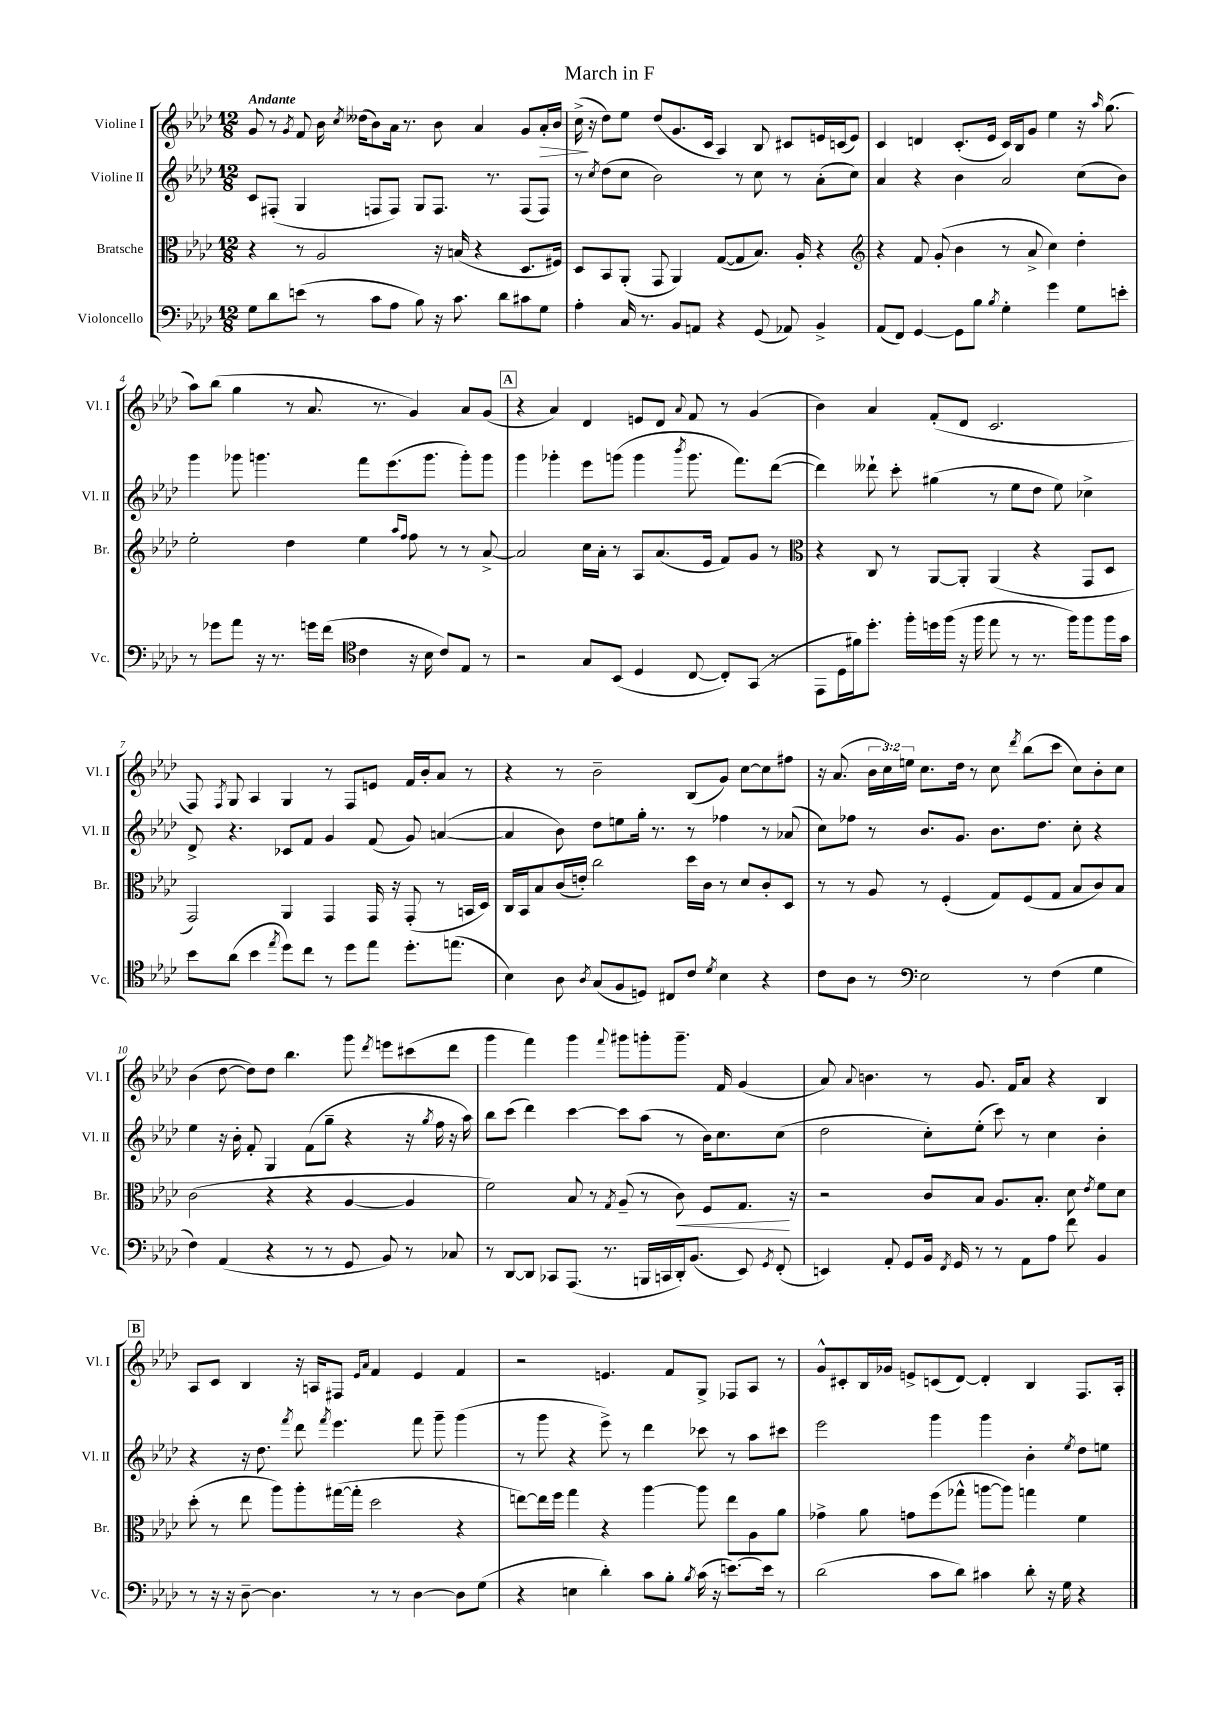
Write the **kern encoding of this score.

**kern	**kern	**dynam	**kern	**kern	**dynam
*part4	*part3	*part3	*part2	*part1	*part1
*staff4	*staff3	*staff3	*staff2	*staff1	*staff1
*I"Violoncello	*I"Bratsche	*	*I"Violine II	*I"Violine I	*
*I'Vc.	*I'Br.	*	*I'Vl. II	*I'Vl. I	*
*clefF4	*clefC3	*	*clefG2	*clefG2	*
*k[b-e-a-d-]	*k[b-e-a-d-]	*	*k[b-e-a-d-]	*k[b-e-a-d-]	*
*M12/8	*M12/8	*	*M12/8	*M12/8	*
=1	=1	=1	=1	=1	=1
!	!	!	!	!LO:TX:a:B:t=Andante	!
8G\L	4r	.	8c/L	8g/	.
8d-\	.	.	(8F#X'/J	8r	.
.	.	.	.	8qg/	.
(8en\J	8r	.	4G/	8f/	.
8r	2A-/	.	.	16b-\	.
.	.	.	.	8qcc/	.
.	.	.	.	(16dd--X\KL	.
8c\L	.	.	8Fn/L	8b-\)	.
8A-\J	.	.	8F/J)	16a-\Jk	.
.	.	.	.	8.r	.
8B-\)	.	.	8G/L	.	.
16r	16r	.	8.F/J	8b-\	.
8.c\	(16Bn/	.	.	.	.
.	4r	.	.	4a-/	.
.	.	.	8.r	.	.
8d-\L	.	.	.	.	.
8c#X\	8.D-/L	.	(8F/L	8g/L	.
!	!	!	!	!	!LO:HP:b
8G\J	.	.	8F/J)	16a-'/L	>
.	16F#X/Jk)	.	.	16b-/JJ	.
=2	=2	=2	=2	=2	=2
4A-'\	8D-/L	.	8r	(16cc^\	.
.	.	.	.	16r	]
.	.	.	8qcc/	.	.
.	8BB-/	.	(8dd-\L	8dd-\L)	.
16C/	(8AA-'/J	.	8cc\J	8ee-\J	.
8.r	.	.	.	.	.
.	8GG/	.	2b-\)	(8dd-/L	.
8BB-/L	4AA-/)	.	.	8.g/	.
8AAn/J	.	.	.	.	.
.	.	.	.	16c/Jk	.
4r	([8G/L	.	.	4A-/)	.
.	8G/]	.	8r	.	.
(8GG/	8.B-/J)	.	8cc\	8B-/	.
8AA-X/)	.	.	8r	8c#X/L	.
.	16A-'/	.	.	.	.
4BB-^/	4r	.	(8a-'\L	16en/L	.
.	.	.	.	(16cn/J	.
.	.	.	8cc\J)	8e/J)	.
=3	=3	=3	=3	=3	=3
*	*clefG2	*	*	*	*
(8AA-/L	4r	.	4a-/	4c/	.
8FF/J)	.	.	.	.	.
[4GG/	8f/	.	4r	4dn/	.
.	(8g'/	.	.	.	.
8GG\L]	4b-\	.	4b-\	(8.c'/L	.
8B-\J	.	.	.	.	.
.	.	.	.	16e-/Jk	.
8qB-/	.	.	.	.	.
4G'\	8r	.	2a-/	16c/LL)	.
.	.	.	.	16B-/J	.
.	8a-^/	.	.	8g/J	.
4g\	4cc\)	.	.	4ee-\	.
8G\L	4dd-'\	.	(8cc\L	16r	.
.	.	.	.	16qqaa-/	.
.	.	.	.	(8.gg\	.
8en'\J	.	.	8b-\J)	.	.
!!LO:LB:g=z
=4	=4	=4	=4	=4	=4
8r	2ee-'\	.	4ggg\	8aa-\L)	.
8g-X\L	.	.	.	(8bb-\J	.
8a-\J	.	.	8ggg-X\	4gg\	.
16r	.	.	4.gggn\	.	.
8.r	.	.	.	.	.
.	4dd-\	.	.	8r	.
16gn\LL	.	.	.	8.a-/	.
(16f\JJ	.	.	.	.	.
*clefC4	*	*	*	*	*
4c\	4ee-\	.	8fff\L	.	.
.	.	.	.	8.r	.
.	.	.	(8.eee-\	.	.
.	16qqaa-/LL	.	.	.	.
.	16qqff/JJ	.	.	.	.
16r	8ff\	.	.	4g/)	.
16B-\	.	.	8.ggg\J	.	.
8c/L)	8r	.	.	.	.
8E-/J	8r	.	8ggg'\L)	8a-/L	.
8r	[8a-^/	.	8ggg\J	(8g/J	.
!!LO:REH:place=s1:t=A
=5	=5	=5	=5	=5	=5
2r	2a-/]	.	4ggg\	4r	.
.	.	.	4ggg-X'\	4a-/)	.
8G/L	16cc\LL	.	8eee-\L	4d-/	.
.	16a-'\JJ	.	.	.	.
(8BB-/J	8r	.	(8gggn\J	.	.
4D-/	8A-/L	.	4ggg\	8en/L	.
.	(8.a-/	.	.	8d-/J	.
.	.	.	8qbbb-/	8qqa-/	.
[8C/	.	.	8.ggg\	8f/	.
.	16e-/Jk	.	.	.	.
8C'/L])	8f/L)	.	.	8r	.
.	.	.	8.fff\L)	.	.
(8GG/J	8g/J	.	.	(4g/	.
8r	8r	.	([8ddd-\J	.	.
=6	=6	=6	=6	=6	=6
*	*clefC3	*	*	*	*
8EE-\L	4r	.	4ddd-\])	4b-\)	.
16D-\L	.	.	.	.	.
16f#X\J)	.	.	.	.	.
8.dd-'\J	8C/	.	8ddd--X`\	4a-/	.
.	8r	.	8ccc'\	.	.
16ff'\LL	.	.	.	.	.
16ddn\	[8AA-/L	.	(4gg#X\	(8f'/L	.
(16ff\JJ	.	.	.	.	.
16r	8AA-'/J]	.	.	8d-/J	.
16ff\	.	.	.	.	.
8ee-\	(4AA-/	.	8r	2.c/	.
8r	.	.	8ee-\L	.	.
8.r	4r	.	8dd-\J	.	.
.	.	.	8ee-\)	.	.
16ff\KL)	.	.	.	.	.
8ff\	8GG/L	.	4cc-X^\	.	.
16ff\L	8D-/J	.	.	.	.
16g\JJ	.	.	.	.	.
!!LO:LB:g=z
=7	=7	=7	=7	=7	=7
8b-\L	2GG/)	.	8d-^/	8F/)	.
.	.	.	.	8qF/	.
(8a-\J	.	.	4.r	8G/	.
4b-\	.	.	.	4A-/	.
8qee-/	.	.	.	.	.
8dd-\L)	4AA-/	.	8c-X/L	4G/	.
8cc\J	.	.	8f/J	.	.
8r	4GG/	.	4g/	8r	.
8dd-\L	.	.	.	8F/L	.
8ee-\J	16GG/	.	(8f/	8en/J	.
.	16r	.	.	.	.
8.dd-'\L	(8GG'/	.	8g/)	16f/LL	.
.	.	.	.	16b-'/J	.
.	8r	.	([4an/	8a-/J	.
(8.een\J	.	.	.	.	.
.	16BBn/LL	.	.	8r	.
.	16D-/JJ)	.	.	.	.
=8	=8	=8	=8	=8	=8
4B-\)	16C/LL	.	4a/]	4r	.
.	16BB-/J	.	.	.	.
.	8B-/	.	.	.	.
8A-\	(16c/L	.	8b-\)	8r	.
.	16en'/JJ)	.	.	.	.
8qA-/	.	.	.	.	.
(8G/L	2cc\	.	8dd-\L	2b-~\	.
8F/	.	.	8een\	.	.
8Dn/J)	.	.	16gg'\Jk	.	.
.	.	.	8.r	.	.
8C#X/L	.	.	.	.	.
8c/J	16dd-\LL	.	8r	(8B-/L	.
.	16c\JJ	.	.	.	.
8qd-/	.	.	.	.	.
4B-\	8r	.	4ff-X\	8g/J)	.
.	8d-/L	.	.	[8cc\L	.
4r	8c'/	.	8r	8cc\]	.
.	8D-/J	.	(8a-X/	8ff#X\J	.
=9	=9	=9	=9	=9	=9
8c\L	8r	.	8cc\L)	16r	.
.	.	.	.	(8.a-/	.
8A-\J	8r	.	8ff-X\J	.	.
8r	8A-/	.	8r	24b-\LL	.
.	.	.	.	24cc\)	.
.	.	.	.	24een\JJ	.
*clefF4	*	*	*	*	*
2E-\	8r	.	8.b-/L	8.cc\L	.
.	(4F'/	.	.	.	.
.	.	.	8.g/J	16dd-\Jk	.
.	.	.	.	8r	.
.	8G/L)	.	8.b-\L	8cc\	.
.	.	.	.	8qddd-/	.
8r	(8F/	.	.	(8bb-\L	.
.	.	.	8.dd-\J	.	.
(4F\	8G/J	.	.	8ccc\J	.
.	8B-/L	.	8cc'\	8cc\L)	.
4G\	8c/)	.	4r	8b-'\	.
.	8B-/J	.	.	8cc\J	.
!!LO:LB:g=z
=10	=10	=10	=10	=10	=10
4F\)	(2c\	.	4ee-\	(4b-\	.
(4AA-/	.	.	16r	[8dd-\	.
.	.	.	16b-'\	.	.
.	.	.	8f'/	8dd-\L])	.
4r	4r	.	4G/	8dd-\J	.
.	.	.	.	4.bb-\	.
8r	4r	.	(8f\L	.	.
8r	.	.	8gg~\J	.	.
8GG/	[4A-/	.	4r	8ggg\	.
.	.	.	.	8qddd-/	.
8BB-/)	.	.	.	8eeen\L	.
8r	4A-/]	.	16r	(8ccc#X\	.
.	.	.	8qgg/	.	.
.	.	.	16ff\	.	.
8C-X/	.	.	16r	8ddd-\J	.
.	.	.	16aa-\)	.	.
=11	=11	=11	=11	=11	=11
8r	2f\)	.	8bb-\L	4ggg\	.
[8DD-/L	.	.	(8ccc\J	.	.
8DD-/J]	.	.	4ddd-\)	4fff\)	.
8CC-X/L	.	.	.	.	.
(8.AAA-/J	8B-/	.	[4ccc\	4ggg\	.
.	8r	.	.	.	.
8.r	.	.	.	.	.
.	8qG/	.	.	8qqfff/	.
.	(8A-~/	.	8ccc\L]	8ggg#X\L	.
16BBBn/LL	8r	.	(8aa-\J	8gggn'\	.
16CCn/	.	.	.	.	.
!	!	!LO:HP:b	!	!	!
16DD-'/J)	8c\)	<	8r	8.ggg~\J	.
(8.BB-/J	.	.	.	.	.
.	8F/L	.	16b-\KL)	.	.
.	.	.	8.cc\	16f/	.
8EE-/)	8.G/J	.	.	(4g/	.
8qGG/	.	.	.	.	.
(8FF'/	.	.	(8cc\J	.	.
.	16r	[	.	.	.
=12	=12	=12	=12	=12	=12
4EEn/)	2r	.	2dd-\	8a-/)	.
.	.	.	.	8qqa-/	.
.	.	.	.	4.bn\	.
8AA-'/	.	.	.	.	.
8GG/L	.	.	.	.	.
16BB-/Jk	8c/L	.	8cc'\L)	8r	.
8qFF/	.	.	.	.	.
16GG/	.	.	.	.	.
8r	8B-/J	.	(8ee-'\J	8.g/	.
8r	8.A-/L	.	8ccc\)	.	.
.	.	.	.	16f/KL	.
8AA-\L	.	.	8r	8a-/J	.
.	8.B-'/J	.	.	.	.
8A-\J	.	.	4cc\	4r	.
8f\	8d-\	.	.	.	.
.	8qe-/	.	.	.	.
4BB-/	8f\L	.	4b-'\	4B-/	.
.	8d-\J	.	.	.	.
!!LO:LB:g=z
!!LO:REH:place=s1:t=B
=13	=13	=13	=13	=13	=13
8r	(8dd-'\	.	4r	8A-/L	.
16r	8r	.	.	8c/J	.
16r	.	.	.	.	.
[8D-~\	8ee-\	.	16r	4B-/	.
.	.	.	8.dd-\	.	.
4.D-\]	8aa-\L)	.	.	.	.
.	.	.	8qfff/	.	.
.	8aa-'\	.	8ddd-\	16r	.
.	.	.	.	16An/KL	.
.	.	.	8qfff/	.	.
.	([16gg#X\L	.	4.eee-\	8F#X/J	.
.	16gg#'\JJ]	.	.	.	.
.	.	.	.	16qqe-/LL	.
.	.	.	.	16qqa-/JJ	.
8r	2dd-\	.	.	4f/	.
8r	.	.	.	.	.
[4D-\	.	.	8fff\	4e-/	.
.	.	.	8ggg~\	.	.
8D-\L]	4r	.	(4ggg\	4f/	.
(8G\J	.	.	.	.	.
=14	=14	=14	=14	=14	=14
4r	[8een\L)	.	8r	2r	.
.	16ee\L]	.	8ggg\	.	.
.	16ff\JJ	.	.	.	.
4En\	4gg\	.	4r	.	.
4d-'\)	4r	.	8eee-^\)	4.en/	.
.	.	.	8r	.	.
8c\L	[4aa-\	.	4ddd-\	.	.
8B-'\J	.	.	.	8f/L	.
8qB-/	.	.	.	.	.
(16c\	8aa-\]	.	8ccc-X\	8G^/J	.
16r	.	.	.	.	.
[8.en\L)	8ee\L	.	8r	8F-X/L	.
.	8A-\	.	8aa-\L	8A-/J	.
16e\Jk]	.	.	.	.	.
8r	8a-\J	.	8ccc#X\J	8r	.
=15	=15	=15	=15	=15	=15
(2d-\	4g-X^\	.	2eee-\	8g^^/L	.
.	.	.	.	8c#X'/	.
.	8a-\	.	.	16B-/L	.
.	.	.	.	16g-X/JJ	.
.	8gn\L	.	.	8en^/L	.
8c\L	(8ff\	.	4ggg\	(8cn/	.
8d-\J)	8gg-X^^\J	.	.	[8d-/J)	.
4c#X\	[8aan\L	.	4ggg\	4d-'/]	.
.	8aa\J])	.	.	.	.
8d-'\	4ggn\	.	4b-'\	4B-/	.
16r	.	.	.	.	.
16G\	.	.	.	.	.
.	.	.	8qee-/	.	.
4r	4f\	.	8dd-\L	8.F/L	.
.	.	.	8een\J	.	.
.	.	.	.	16A-'/Jk	.
==	==	==	==	==	==
*-	*-	*-	*-	*-	*-
